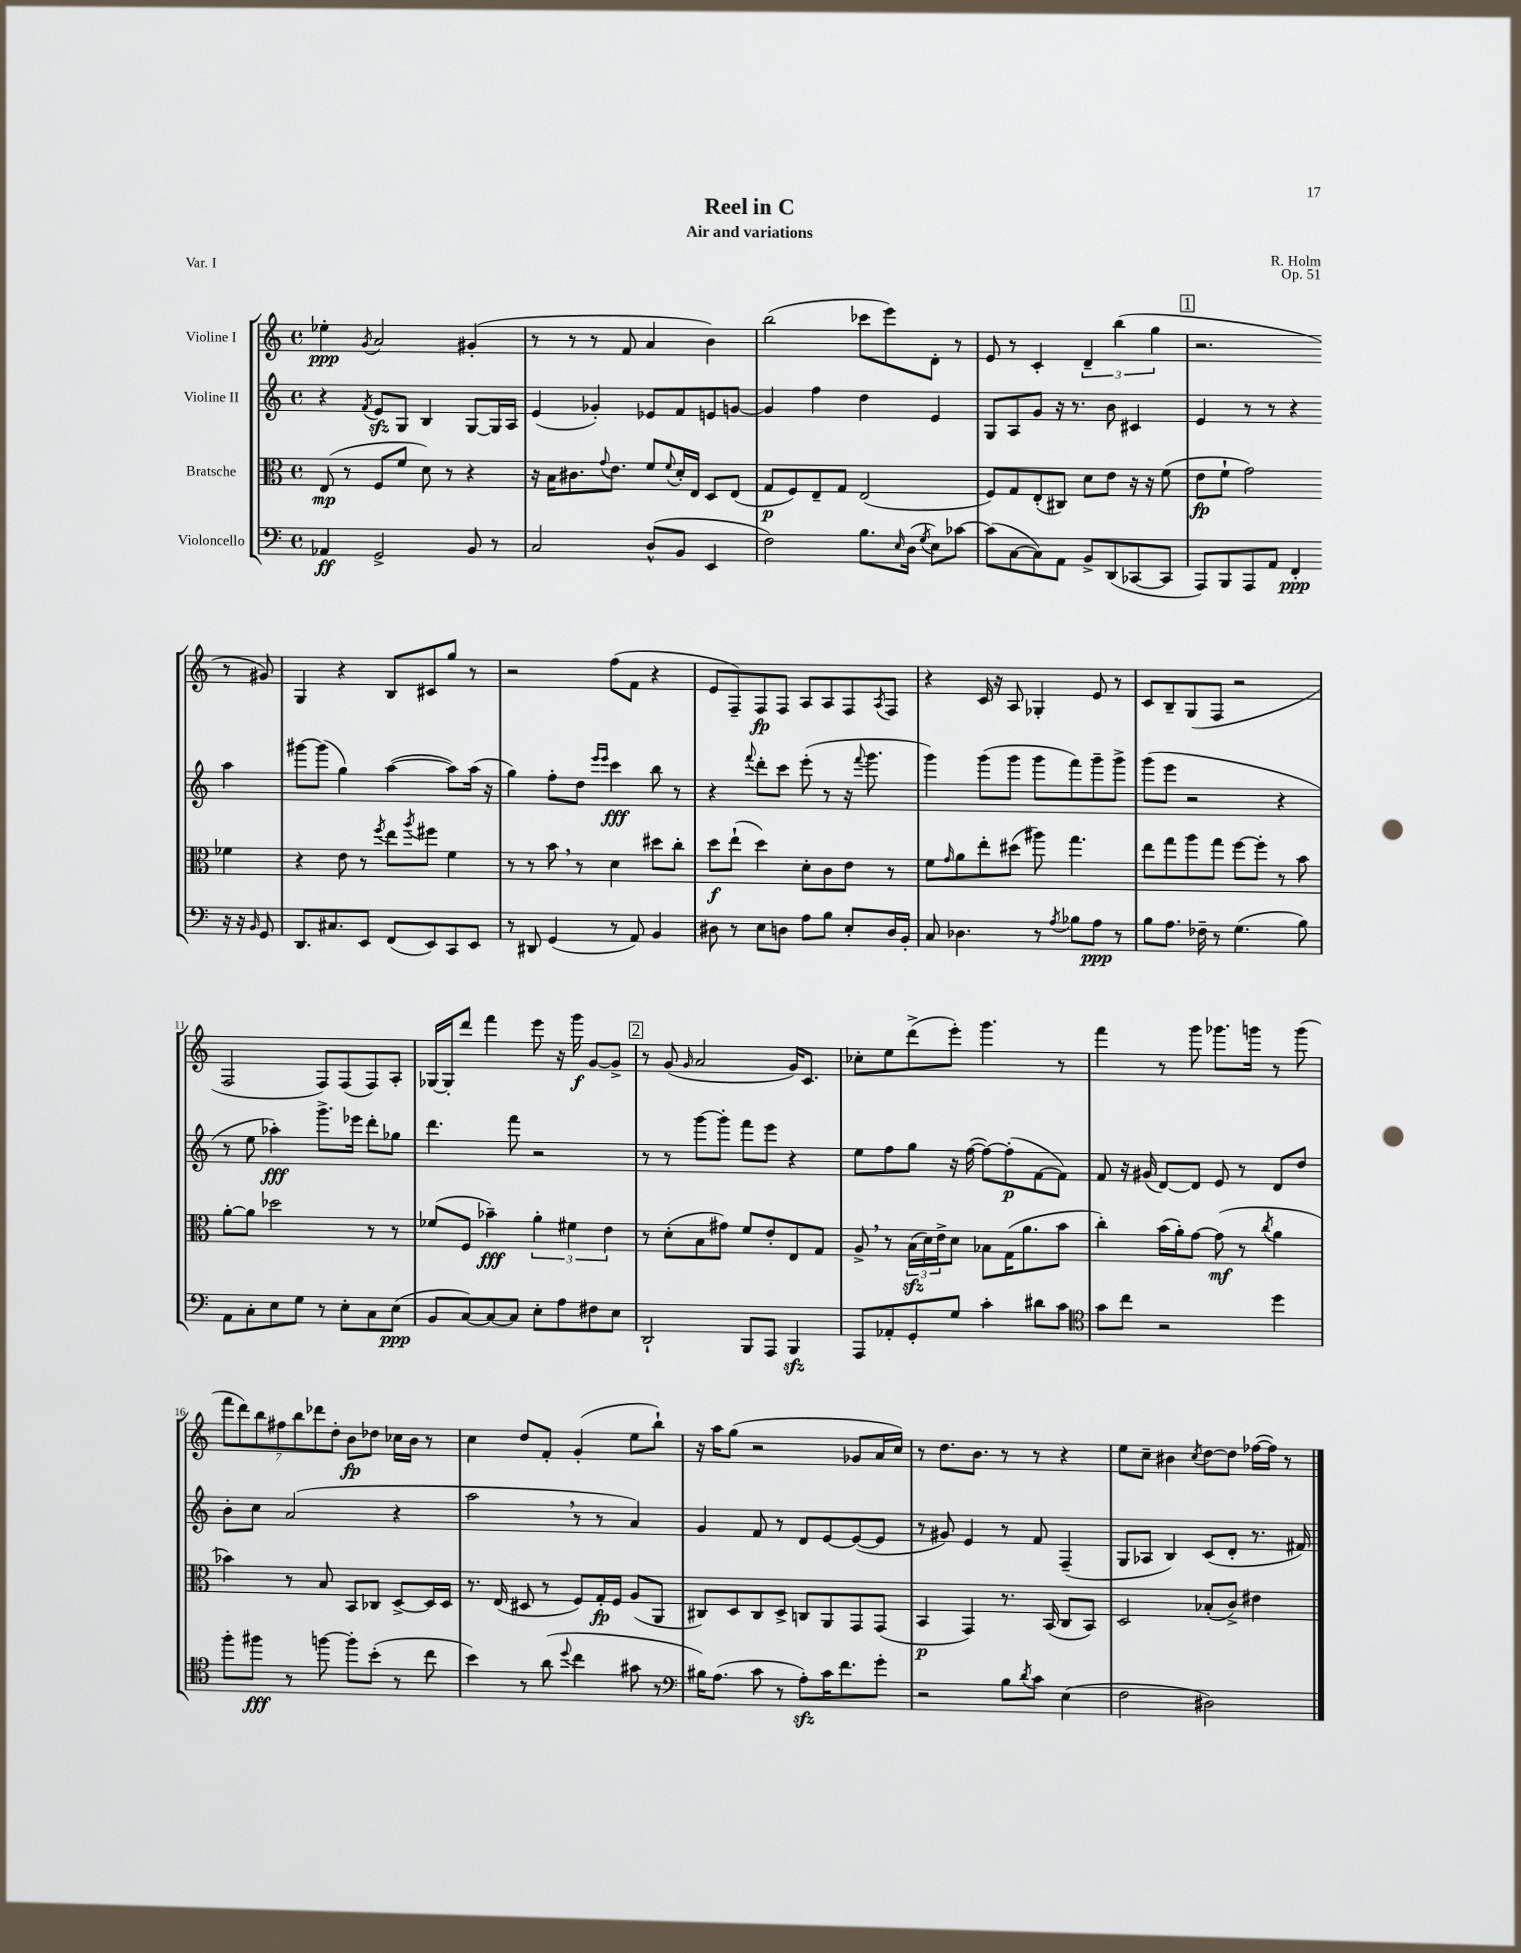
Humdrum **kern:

**kern	**dynam	**kern	**dynam	**kern	**dynam	**kern	**dynam
*part4	*part4	*part3	*part3	*part2	*part2	*part1	*part1
*staff4	*staff4	*staff3	*staff3	*staff2	*staff2	*staff1	*staff1
*I"Violoncello	*	*I"Bratsche	*	*I"Violine II	*	*I"Violine I	*
*clefF4	*	*clefC3	*	*clefG2	*	*clefG2	*
*k[]	*	*k[]	*	*k[]	*	*k[]	*
*M4/4	*	*M4/4	*	*M4/4	*	*M4/4	*
*met(c)	*	*met(c)	*	*met(c)	*	*met(c)	*
=1	=1	=1	=1	=1	=1	=1	=1
4AA-X/	ff	(8E/	mp	4r	.	4ee-X'\	ppp
.	.	8r	.	.	.	.	.
.	.	.	.	8qf/	.	8qg/	.
2GG^/	.	8F/L	.	8ezz/L	.	2a/	.
.	.	8f/J	.	8G/J	.	.	.
.	.	8d\)	.	4B/	.	.	.
.	.	8r	.	.	.	.	.
8BB/	.	4r	.	[8G/L	.	(4g#X'/	.
8r	.	.	.	16G/L]	.	.	.
.	.	.	.	16A/JJ	.	.	.
=2	=2	=2	=2	=2	=2	=2	=2
2C/	.	16r	.	(4e/	.	8r	.
.	.	16B\KL	.	.	.	.	.
.	.	8.c#X\	.	.	.	8r	.
.	.	.	.	4g-X'/)	.	8r	.
.	.	8qqg/	.	.	.	.	.
.	.	8.e\J	.	.	.	.	.
.	.	.	.	.	.	8f/	.
(8D^^/L	.	8f/L	.	8e-X/L	.	4a/	.
.	.	8qqf/	.	.	.	.	.
8BB/J	.	16d'/L	.	8f/	.	.	.
.	.	16E/JJ	.	.	.	.	.
4EE/	.	8D/L	.	8en/	.	4b\)	.
.	.	(8E/J	.	[8gn/J	.	.	.
=3	=3	=3	=3	=3	=3	=3	=3
2F\)	.	8G/L	p	4g/]	.	(2bb\	.
.	.	8F/)	.	.	.	.	.
.	.	8E~/	.	4ff\	.	.	.
.	.	8G/J	.	.	.	.	.
8.B\L	.	(2E/	.	4dd\	.	8ccc-X\L	.
.	.	.	.	.	.	8eee\)	.
16qqE/	.	.	.	.	.	.	.
(16D\Jk	.	.	.	.	.	.	.
8qG/	.	.	.	.	.	.	.
8E\L)	.	.	.	4e/	.	8d'\J	.
[8c-X\J	.	.	.	.	.	8r	.
=4	=4	=4	=4	=4	=4	=4	=4
(8c-\L]	.	8F/L)	.	8G/L	.	8e/	.
[8C\	.	8G/	.	8A/	.	8r	.
8C\])	.	(8E'/	.	8g/J	.	4c'/	.
8AA\J	.	8C#X/J)	.	16r	.	.	.
.	.	.	.	8.r	.	.	.
8BB^/L	.	8d\L	.	.	.	6d~/	.
(8DD/	.	8e\J	.	8b\	.	.	.
.	.	.	.	.	.	(6bb\	.
[8CC-X/	.	16r	.	4c#X/	.	.	.
.	.	16r	.	.	.	.	.
.	.	.	.	.	.	6gg\	.
8CC-/J]	.	(8f\	.	.	.	.	.
!!LO:REH:place=s1:t=1
=5	=5	=5	=5	=5	=5	=5	=5
8AAA/L)	.	8e\L	fp	4e/	.	2.r	.
8BBB/	.	8f`\J	.	.	.	.	.
8AAA/	.	2g\)	.	8r	.	.	.
8AA/J	.	.	.	8r	.	.	.
4FF'/	ppp	.	.	4r	.	.	.
16r	.	4f-X\	.	4aa\	.	8r	.
16r	.	.	.	.	.	.	.
16qqBB/	.	.	.	.	.	.	.
8GG/	.	.	.	.	.	8g#X/)	.
!!LO:LB:g=z
=6	=6	=6	=6	=6	=6	=6	=6
8.DD/L	.	4r	.	[8ggg#X\L	.	4G/	.
.	.	.	.	(8ggg#\J]	.	.	.
8.C#X/	.	.	.	.	.	.	.
.	.	8e\	.	4gg\)	.	4r	.
8EE/J	.	8r	.	.	.	.	.
.	.	8qff/	.	.	.	.	.
(8FF/L	.	8ee\L	.	([4aa\	.	8B/L	.
.	.	8qaa/	.	.	.	.	.
8EE/)	.	8ff#X\J	.	.	.	8c#X/	.
8CC/	.	4f\	.	8aa\L])	.	8gg/J	.
8EE/J	.	.	.	(16aa\Jk	.	8r	.
.	.	.	.	16r	.	.	.
=7	=7	=7	=7	=7	=7	=7	=7
8r	.	8r	.	4gg\)	.	2r	.
8DD#X/	.	8r	.	.	.	.	.
(4GG/	.	8b,\	.	8ff'\L	.	.	.
.	.	8r	.	8dd\J	.	.	.
.	.	.	.	16qqeee/LL	.	.	.
.	.	.	.	16qqeee/JJ	.	.	.
8r	.	4d\	.	4ccc\	fff	(8ff\L	.
8AA/)	.	.	.	.	.	8f\J	.
4BB/	.	8dd#X\L	.	8bb\	.	4r	.
.	.	8cc'\J	.	8r	.	.	.
=8	=8	=8	=8	=8	=8	=8	=8
8D#X\	.	8dd\L	f	4r	.	8e/L	.
8r	.	(8ee`\J	.	.	.	8F~/)	.
.	.	.	.	8qqfff/	.	.	.
8E\L	.	4dd\)	.	8ddd'\L	.	8F/	fp
8Dn\J	.	.	.	8ccc\J	.	8F/J	.
8A\L	.	8d'\L	.	(8eee'\	.	8A/L	.
8B\J	.	8c\	.	8r	.	8A/	.
8E'/L	.	8e\J	.	16r	.	8F/	.
.	.	.	.	8qqfff/	.	.	.
.	.	.	.	8.ggg\	.	.	.
.	.	.	.	.	.	8qA/	.
16D/L	.	8r	.	.	.	8F/J	.
16BB'/JJ	.	.	.	.	.	.	.
=9	=9	=9	=9	=9	=9	=9	=9
8C/	.	8f\L	.	4ggg\)	.	4r	.
.	.	16qqg/	.	.	.	.	.
4.D-X\	.	8a\	.	.	.	.	.
.	.	8ee'\	.	(8ggg\L	.	16c/	.
.	.	.	.	.	.	16r	.
.	.	(8dd#X\J	.	8ggg\J	.	8A/	.
8r	.	8aa#X\)	.	8ggg\L	.	4G-X'/	.
8qA/	.	.	.	.	.	.	.
8B-X\L	.	4.gg\	.	8fff\)	.	.	.
8A\J	ppp	.	.	8ggg~\	.	8e/	.
8r	.	.	.	8ggg^\J	.	8r	.
=10	=10	=10	=10	=10	=10	=10	=10
8B\L	.	8ee\L	.	(8ggg\L	.	8c/L	.
8.A\J	.	8gg\	.	8eee\J	.	8B~/	.
.	.	8aa\	.	2r	.	(8G/	.
16F-X~\	.	.	.	.	.	.	.
8r	.	8gg\J	.	.	.	8F/J	.
(4.G\	.	[8ff\L	.	.	.	2r	.
.	.	8ff'\J]	.	.	.	.	.
.	.	8r	.	4r	.	.	.
8B\)	.	8b\	.	.	.	.	.
!!LO:LB:g=z
=11	=11	=11	=11	=11	=11	=11	=11
8AA\L	.	[8a'\L	.	8r	.	2F/	.
8C'\	.	8a\J]	.	8ee\	.	.	.
8E\	.	2dd-X\	.	4aa-X'\)	fff	.	.
8G\J	.	.	.	.	.	.	.
8r	.	.	.	8.ggg^\L	.	8F/L)	.
8E'\L	.	.	.	.	.	(8F/	.
.	.	.	.	16eee-X\Jk	.	.	.
8C\	.	8r	.	8ddd'\L	.	8F/)	.
(8E\J	ppp	8r	.	8gg-X\J	.	8A'/J	.
=12	=12	=12	=12	=12	=12	=12	=12
8BB/L	.	(8f-X/L	.	4.ddd\	.	[16G-X/LL	.
.	.	.	.	.	.	16G-'/J]	.
[8C/)	.	8F/J	.	.	.	8ddd/J	.
8C/_	.	4b-X~\)	fff	.	.	4fff\	.
8C/J]	.	.	.	8fff\	.	.	.
8E'\L	.	6a'\	.	2r	.	8eee\	.
8A\	.	.	.	.	.	16r	.
.	.	6f#X\	.	.	.	.	.
.	.	.	.	.	.	16ggg\	f
8F#X\	.	.	.	.	.	[8g/L	.
.	.	6e\	.	.	.	.	.
8E\J	.	.	.	.	.	8g^/J]	.
!!LO:REH:place=s1:t=2
=13	=13	=13	=13	=13	=13	=13	=13
2DD`/	.	8r	.	8r	.	8r	.
.	.	(8d'\L	.	8r	.	(8g/	.
.	.	.	.	.	.	16qqg/	.
.	.	8B\	.	[8ggg\L	.	2a/	.
.	.	8g#X\J)	.	8ggg'\J]	.	.	.
8BBB/L	.	8f/L	.	8fff\L	.	.	.
8AAA/J	.	8e'/	.	8eee\J	.	.	.
4BBBzz/	.	8E/	.	4r	.	16g/KL)	.
.	.	.	.	.	.	8.c/J	.
.	.	8G/J	.	.	.	.	.
=14	=14	=14	=14	=14	=14	=14	=14
8AAA/L	.	8A^,/	.	8ee\L	.	8cc-X'\L	.
8AA-X'/	.	8r	.	8ff\	.	8ee\	.
8GG'/	.	(24Bzz\LL	.	8gg\J	.	(8ddd^\	.
.	.	24d\)	.	.	.	.	.
.	.	24e^\J	.	.	.	.	.
8G/J	.	8d\J	.	16r	.	8eee'\J)	.
.	.	.	.	([16ff\	.	.	.
4c'\	.	8B-X\L	.	8ff\L_)	.	4.ggg\	.
.	.	(16G\K	.	(8ff'\]	p	.	.
.	.	8.a\	.	.	.	.	.
8d#X\L	.	.	.	[8f\	.	.	.
8c\J	.	8b\J	.	8f\J])	.	8r	.
=15	=15	=15	=15	=15	=15	=15	=15
*clefC4	*	*	*	*	*	*	*
8g\L	.	4cc'\)	.	8f/	.	4fff\	.
8cc\J	.	.	.	16r	.	.	.
.	.	.	.	(16g#X/	.	.	.
2r	.	(16b\LL	.	[8d/L)	.	8r	.
.	.	16a'\J)	.	.	.	.	.
.	.	[8g\J	.	8d/J]	.	8ggg\	.
.	.	(8g\]	mf	8e/	.	8.ggg-X\L	.
.	.	8r	.	8r	.	.	.
.	.	.	.	.	.	16gggn\Jk	.
.	.	8qcc/	.	.	.	.	.
4dd\	.	4a\	.	8d/L	.	8r	.
.	.	.	.	8dd/J	.	(8ggg\	.
!!LO:LB:g=z
=16	=16	=16	=16	=16	=16	=16	=16
8ff'\L	.	4b-X\)	.	8b'\L	.	14fff\L	.
.	.	.	.	.	.	14ddd\)	.
8ff#X\J	fff	.	.	8cc\J	.	.	.
.	.	.	.	.	.	14bb\	.
.	.	.	.	.	.	14ff#X\	.
8r	.	8r	.	(2a/	.	.	.
.	.	.	.	.	.	14bb\	.
.	.	.	.	.	.	14ddd-X\	.
[8ffn\	.	8B/	.	.	.	.	.
.	.	.	.	.	.	14dd'\J	.
8ff'\L]	.	8BB/L	.	.	.	8b\L	fp
(8b'\J	.	8C-X/J	.	.	.	8dd-X\J	.
8r	.	[8D^/L	.	4r	.	16cc-X\LL	.
.	.	.	.	.	.	16b\JJ	.
8cc\	.	16D/L]	.	.	.	8r	.
.	.	16D/JJ	.	.	.	.	.
=17	=17	=17	=17	=17	=17	=17	=17
4b\)	.	8.r	.	2aa,\	.	4cc\	.
.	.	(16E/	.	.	.	.	.
8r	.	8D#X/	.	.	.	8dd/L	.
(8a\	.	8r	.	.	.	8f'/J	.
8qqdd/	.	.	.	.	.	.	.
4cc\	.	8F/L)	.	8r	.	(4g'/	.
.	.	16G'/L	fp	8r	.	.	.
.	.	16F/JJ	.	.	.	.	.
8g#X\	.	(8A/L	.	4a/)	.	8ee\L	.
8r	.	8AA/J	.	.	.	8bb`\J)	.
=18	=18	=18	=18	=18	=18	=18	=18
*clefF4	*	*	*	*	*	*	*
16B#X\KL)	.	8C#X/L)	.	4g/	.	16r	.
(8.A\J	.	.	.	.	.	16aa\KL	.
.	.	8D/	.	.	.	(8gg\J	.
8c\	.	8C#/	.	8f/	.	2r	.
8r	.	8D^/J	.	8r	.	.	.
8Azz'\L)	.	8Cn/L	.	8d/L	.	.	.
16c\K	.	8AA/	.	[8e/	.	.	.
8.f\	.	.	.	.	.	.	.
.	.	8GG/	.	(8e/_	.	8g-X/L	.
8g'\J	.	(8GG/J	.	8e/J]	.	16a/L	.
.	.	.	.	.	.	16cc/JJ)	.
=19	=19	=19	=19	=19	=19	=19	=19
2r	.	4BB/	p	8r	.	8r	.
.	.	.	.	8g#X/)	.	8.dd\L	.
.	.	4GG/)	.	4e/	.	.	.
.	.	.	.	.	.	8.b\J	.
8B\L	.	8.r	.	8r	.	8r	.
8qd/	.	.	.	.	.	.	.
8c\J	.	.	.	8f/	.	8r	.
.	.	(16BB/	.	.	.	.	.
(4E\	.	8C/L	.	(4F~/	.	4r	.
.	.	8BB/J)	.	.	.	.	.
=20	=20	=20	=20	=20	=20	=20	=20
2F\	.	2D/	.	8G/L	.	8ee\L	.
.	.	.	.	8A-X/J	.	8cc~\J	.
.	.	.	.	4B/)	.	4b#X\	.
.	.	.	.	.	.	8qcc/	.
2D#X\)	.	(8B-X'/L	.	(8c/L	.	[8dd\L	.
.	.	8c^/J)	.	8d'/J	.	8dd\J]	.
.	.	4e#X\	.	8.r	.	([16ff-X\LL	.
.	.	.	.	.	.	16ff-\JJ])	.
.	.	.	.	.	.	8r	.
.	.	.	.	16f#X/)	.	.	.
==	==	==	==	==	==	==	==
*-	*-	*-	*-	*-	*-	*-	*-
